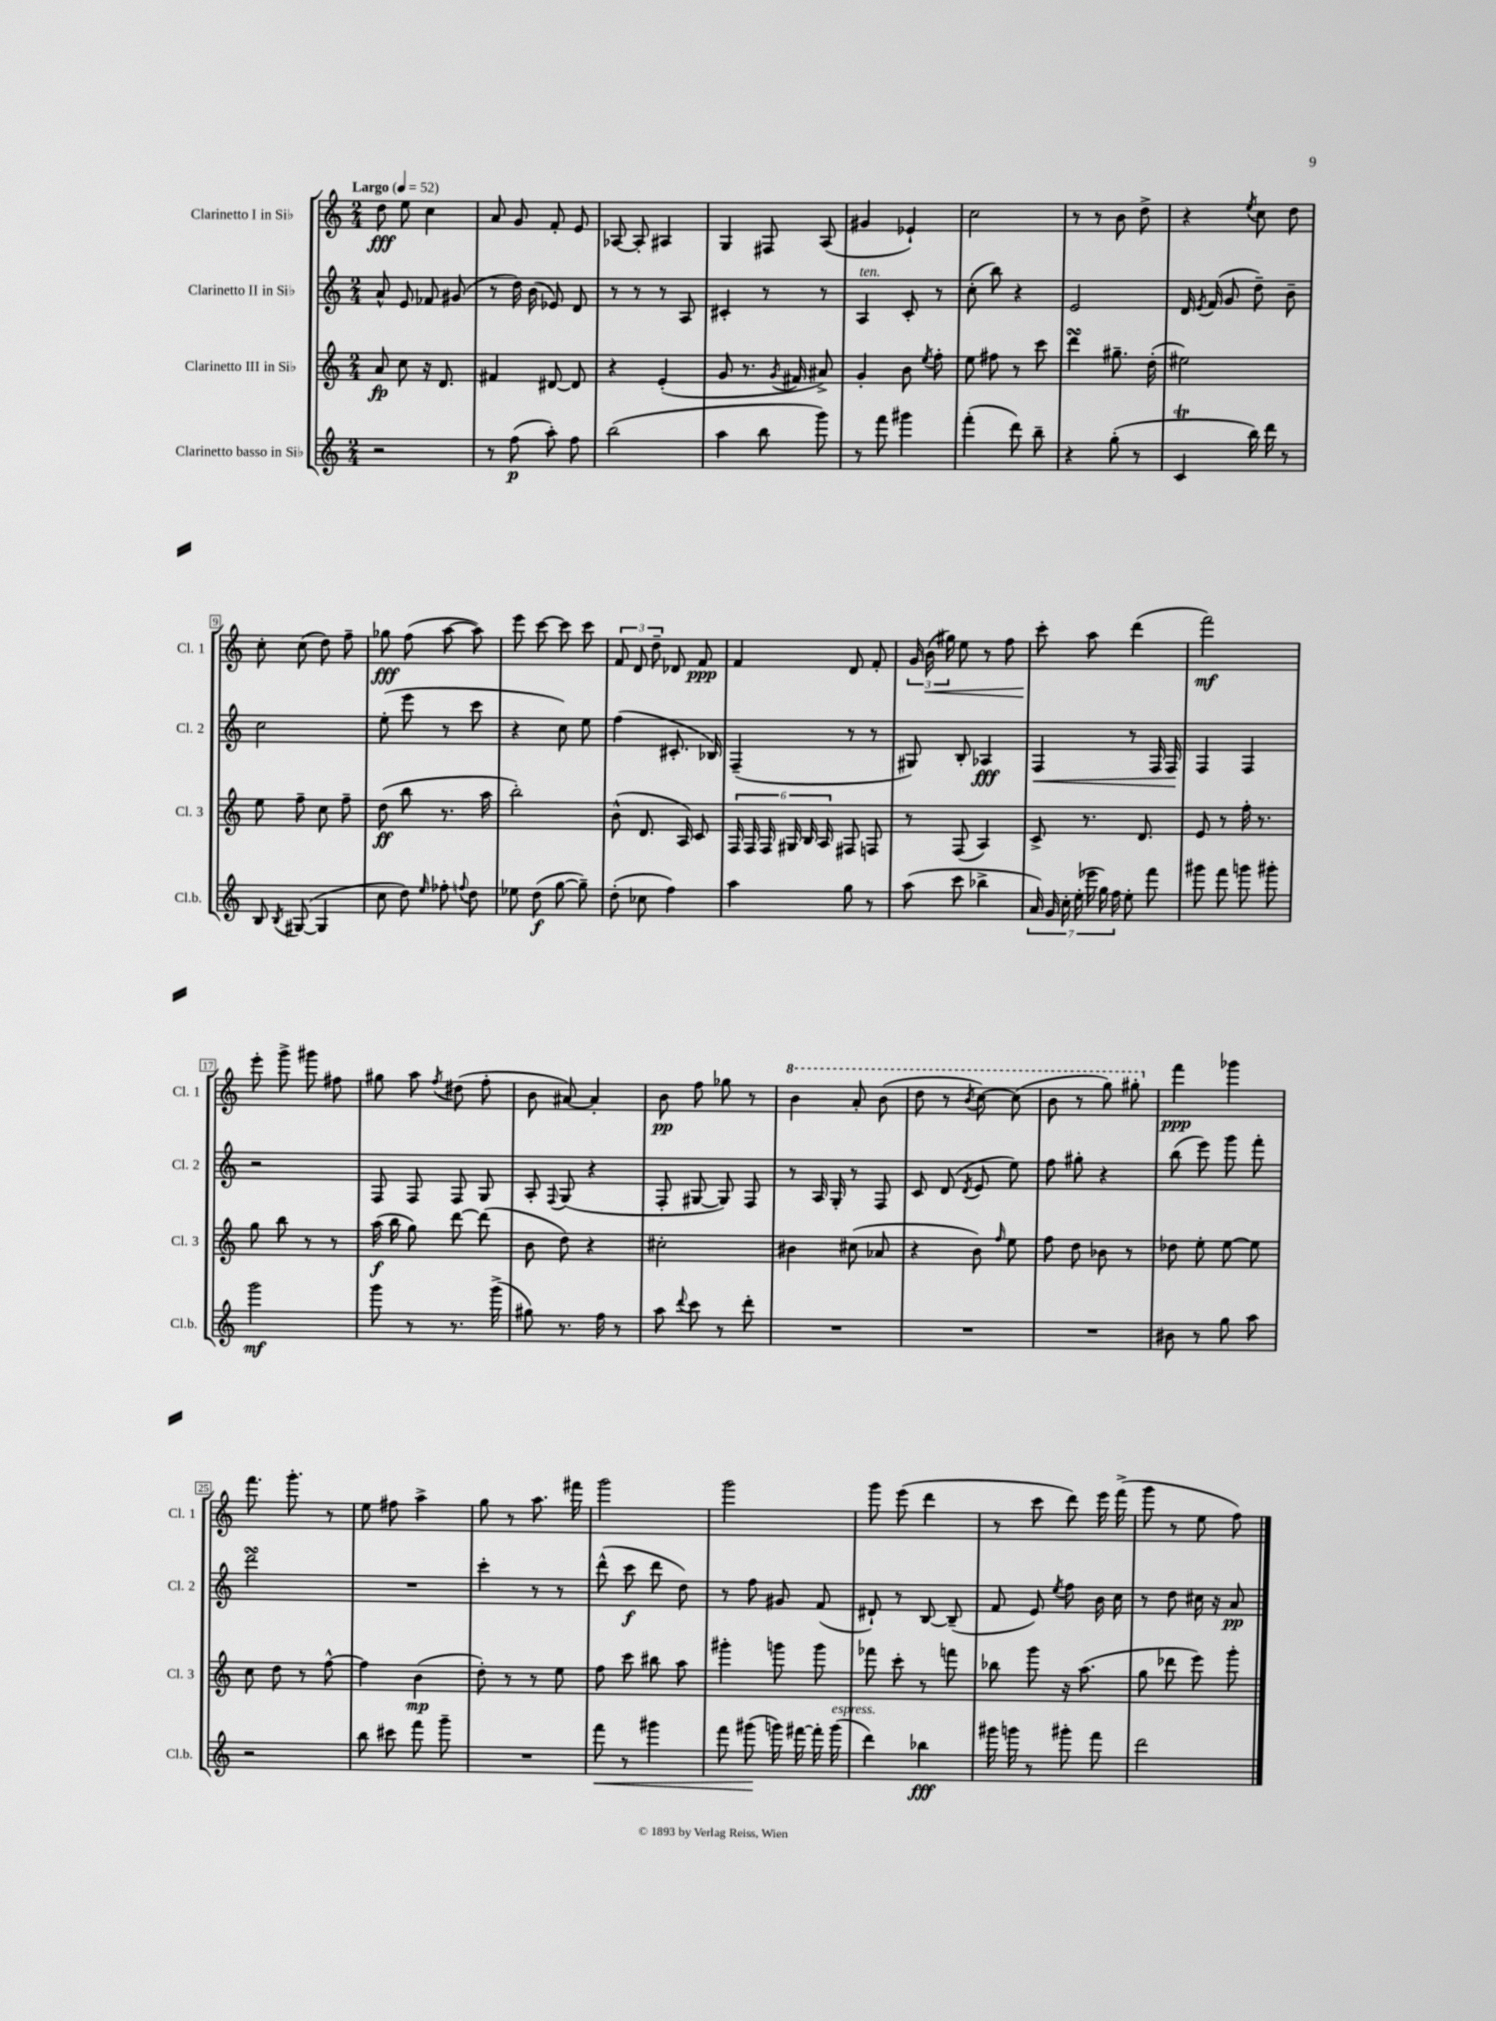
<<
\new StaffGroup <<
\new Staff = "s0" \with { instrumentName = "Clarinetto I in Sib" shortInstrumentName = "Cl. 1" } {
    \clef treble \key c \major \numericTimeSignature \time 2/4 \tempo "Largo" 4 = 52
    \autoBeamOff d''8\fff e''8 c''4 |
    a'8 g'8 f'8-. e'8 |
    aes8~ aes8-. ais4 |
    g4 fis8 a8( |
    gis'4 ees'4-!) |
    c''2 |
    r8 r8 b'8 d''8-> |
    r4 \acciaccatura { e''8 } c''8 d''8 |
    c''8-. c''8( d''8) f''8-- |
    ges''8\fff f''8( a''8~ a''8) |
    e'''8 c'''8~ c'''8 c'''8 |
    \tuplet 3/2 { f'8 d'8 d''8-- } des'8 f'8\ppp |
    f'4 d'8 f'8-. |
    \tuplet 3/2 { g'16 b'16\<( gis''16) } e''8 r8 f''8 |
    c'''8-.\! a''8 d'''4( |
    f'''2\mf) |
    e'''8-. g'''8-> gis'''8 fis''8 |
    gis''8 a''8 \acciaccatura { f''8 } dis''8( f''8-. |
    b'8 ais'8~) ais'4-. |
    b'8\pp f''8 ges''8 r8 |
    \ottava #1 b''4 a''8-. b''8( |
    d'''8 r8 \acciaccatura { b''8 } c'''8~) c'''8( |
    b''8 r8 g'''8) gis'''8-. \ottava #0 |
    f'''4\ppp ges'''4 |
    f'''8. g'''8.-. r8 |
    e''8 fis''8 a''4-> |
    g''8 r8 a''8. fis'''16 |
    g'''2 |
    g'''2 |
    g'''8 e'''8( d'''4 |
    r8 c'''8 d'''8) e'''16 f'''16->( |
    g'''8 r8 e''8 f''8) \bar "|." |
}
\new Staff = "s1" \with { instrumentName = "Clarinetto II in Sib" shortInstrumentName = "Cl. 2" } {
    \clef treble \key c \major \numericTimeSignature \time 2/4
    \autoBeamOff a'8-^ e'8 fes'8 gis'8( |
    r8 d''16) b'16( ees'8) d'8 |
    r8 r8 r8 a8 |
    cis'4-. r8 r8 |
    a4^\markup { \italic "ten." } c'8-. r8 |
    c''8-.( b''8) r4 |
    e'2 |
    d'16 \acciaccatura { e'8 } f'16( g'8 d''8--) b'8-- |
    c''2 |
    e''8-.( e'''8 r8 c'''8 |
    r4 c''8) e''8 |
    f''4( cis'8.-. bes16) |
    f4--( r8 r8 |
    gis8) b8-. aes4\fff |
    f4\< r8 f16 f16\! |
    f4 f4 |
    r2 |
    f8 f8 f8 g8 |
    a8-. \appoggiatura { f8 } g8( r4 |
    f8-. gis8~ gis8) f8 |
    r8 a16 g16-. r8 f8 |
    c'8 d'8( \acciaccatura { d'8 } e'8 e''8) |
    f''8 gis''8-. r4 |
    b''8( e'''8) g'''8 f'''8-. |
    d'''2\turn |
    R2 |
    c'''4-. r8 r8 |
    d'''8-^( c'''8\f d'''8 d''8) |
    r8 f''8 gis'8 f'8( |
    dis'8-!) r8 b8~ b8--( |
    f'8 e'8) \acciaccatura { e''8 } f''8 b'16 c''16 |
    r8 d''8 cis''16 r16 a'8\pp \bar "|." |
}
\new Staff = "s2" \with { instrumentName = "Clarinetto III in Sib" shortInstrumentName = "Cl. 3" } {
    \clef treble \key c \major \numericTimeSignature \time 2/4
    \autoBeamOff a'8\fp c''8 r16 d'8. |
    fis'4 dis'8~ dis'8 |
    r4 e'4-.( |
    g'8 r8. \acciaccatura { g'8 } fis'16 ais'8->) |
    g'4-. b'8 \acciaccatura { e''8 } f''8-. |
    e''8 fis''8 r8 c'''8 |
    d'''4\turn gis''8.-- d''16-.( |
    eis''2) |
    e''8 f''8-- c''8 f''8-- |
    d''8\ff( b''8 r8. a''16 |
    b''2-.) |
    b'8-^( d'8. a16) c'8 |
    \tuplet 6/4 { f16 f16 f16 gis16 b16 a16 } fis8 f8 |
    r8 f8( a4) |
    c'8-> r8. d'8. |
    e'8 r8 f''16-. r8. |
    g''8 b''8 r8 r8 |
    a''16\f( b''16 g''8) d'''8~ d'''8( |
    b'8 d''8) r4 |
    cis''2-. |
    bis'4 cis''8( aes'8 |
    r4 b'8) \grace { f''16 } e''8 |
    f''8 d''8 bes'8 r8 |
    des''8 e''8-. e''8~ e''8 |
    c''8 d''8 r8 f''8~-^ |
    f''4 b'4\mp( |
    d''8-.) r8 r8 e''8 |
    f''8 c'''8 bis''8 a''8 |
    gis'''4-. g'''8 g'''8 |
    fes'''8 c'''8-. r8 f'''8 |
    bes''8 g'''8 r16 a''8.( |
    g''8 des'''8 e'''8) g'''8-. \bar "|." |
}
\new Staff = "s3" \with { instrumentName = "Clarinetto basso in Sib" shortInstrumentName = "Cl.b." } {
    \clef treble \key c \major \numericTimeSignature \time 2/4
    \autoBeamOff r2 |
    r8 f''8\p( a''8-.) f''8 |
    b''2( |
    a''4 b''8 g'''8) |
    r8 f'''8 gis'''4 |
    f'''4-.( d'''8) b''8-- |
    r4 g''8-.( r8 |
    c'4\trill b''16) d'''16 r8 |
    b8 \acciaccatura { b8 } gis8~( gis4 |
    c''8 d''8) \grace { e''16 } fes''8-. \appoggiatura { f''8 } d''8 |
    ees''8 d''8\f( g''8~ g''8--) |
    d''8-.( ces''8 f''4) |
    a''4 g''8 r8 |
    a''8( c'''8 bes''4-> |
    \tuplet 7/4 { a'16) g'16 c''16-. e''16-.( ees'''16 g''16) f''16 } e''8-. f'''8 |
    gis'''8 f'''8 g'''8 gis'''8-. |
    g'''2\mf |
    g'''8 r8 r8. g'''16->( |
    gis''8) r8. f''16 r8 |
    a''8 \appoggiatura { d'''8 } c'''8 r8 d'''8-. |
    R2 |
    R2 |
    R2 |
    bis'8 r8 g''8 a''8 |
    r2 |
    b''8 cis'''8 f'''8 g'''8-- |
    R2 |
    f'''8\< r8 gis'''4 |
    f'''8 gis'''8\!( g'''16) fis'''16~ fis'''16-. g'''16^\markup { \italic "espress." }( |
    d'''4) bes''4\fff |
    gis'''16 g'''16 r8 gis'''8-. f'''8 |
    d'''2 \bar "|." |
}
>>
>>
\layout { \context { \Score \override BarNumber.stencil = #(make-stencil-boxer 0.1 0.3 ly:text-interface::print) } }
